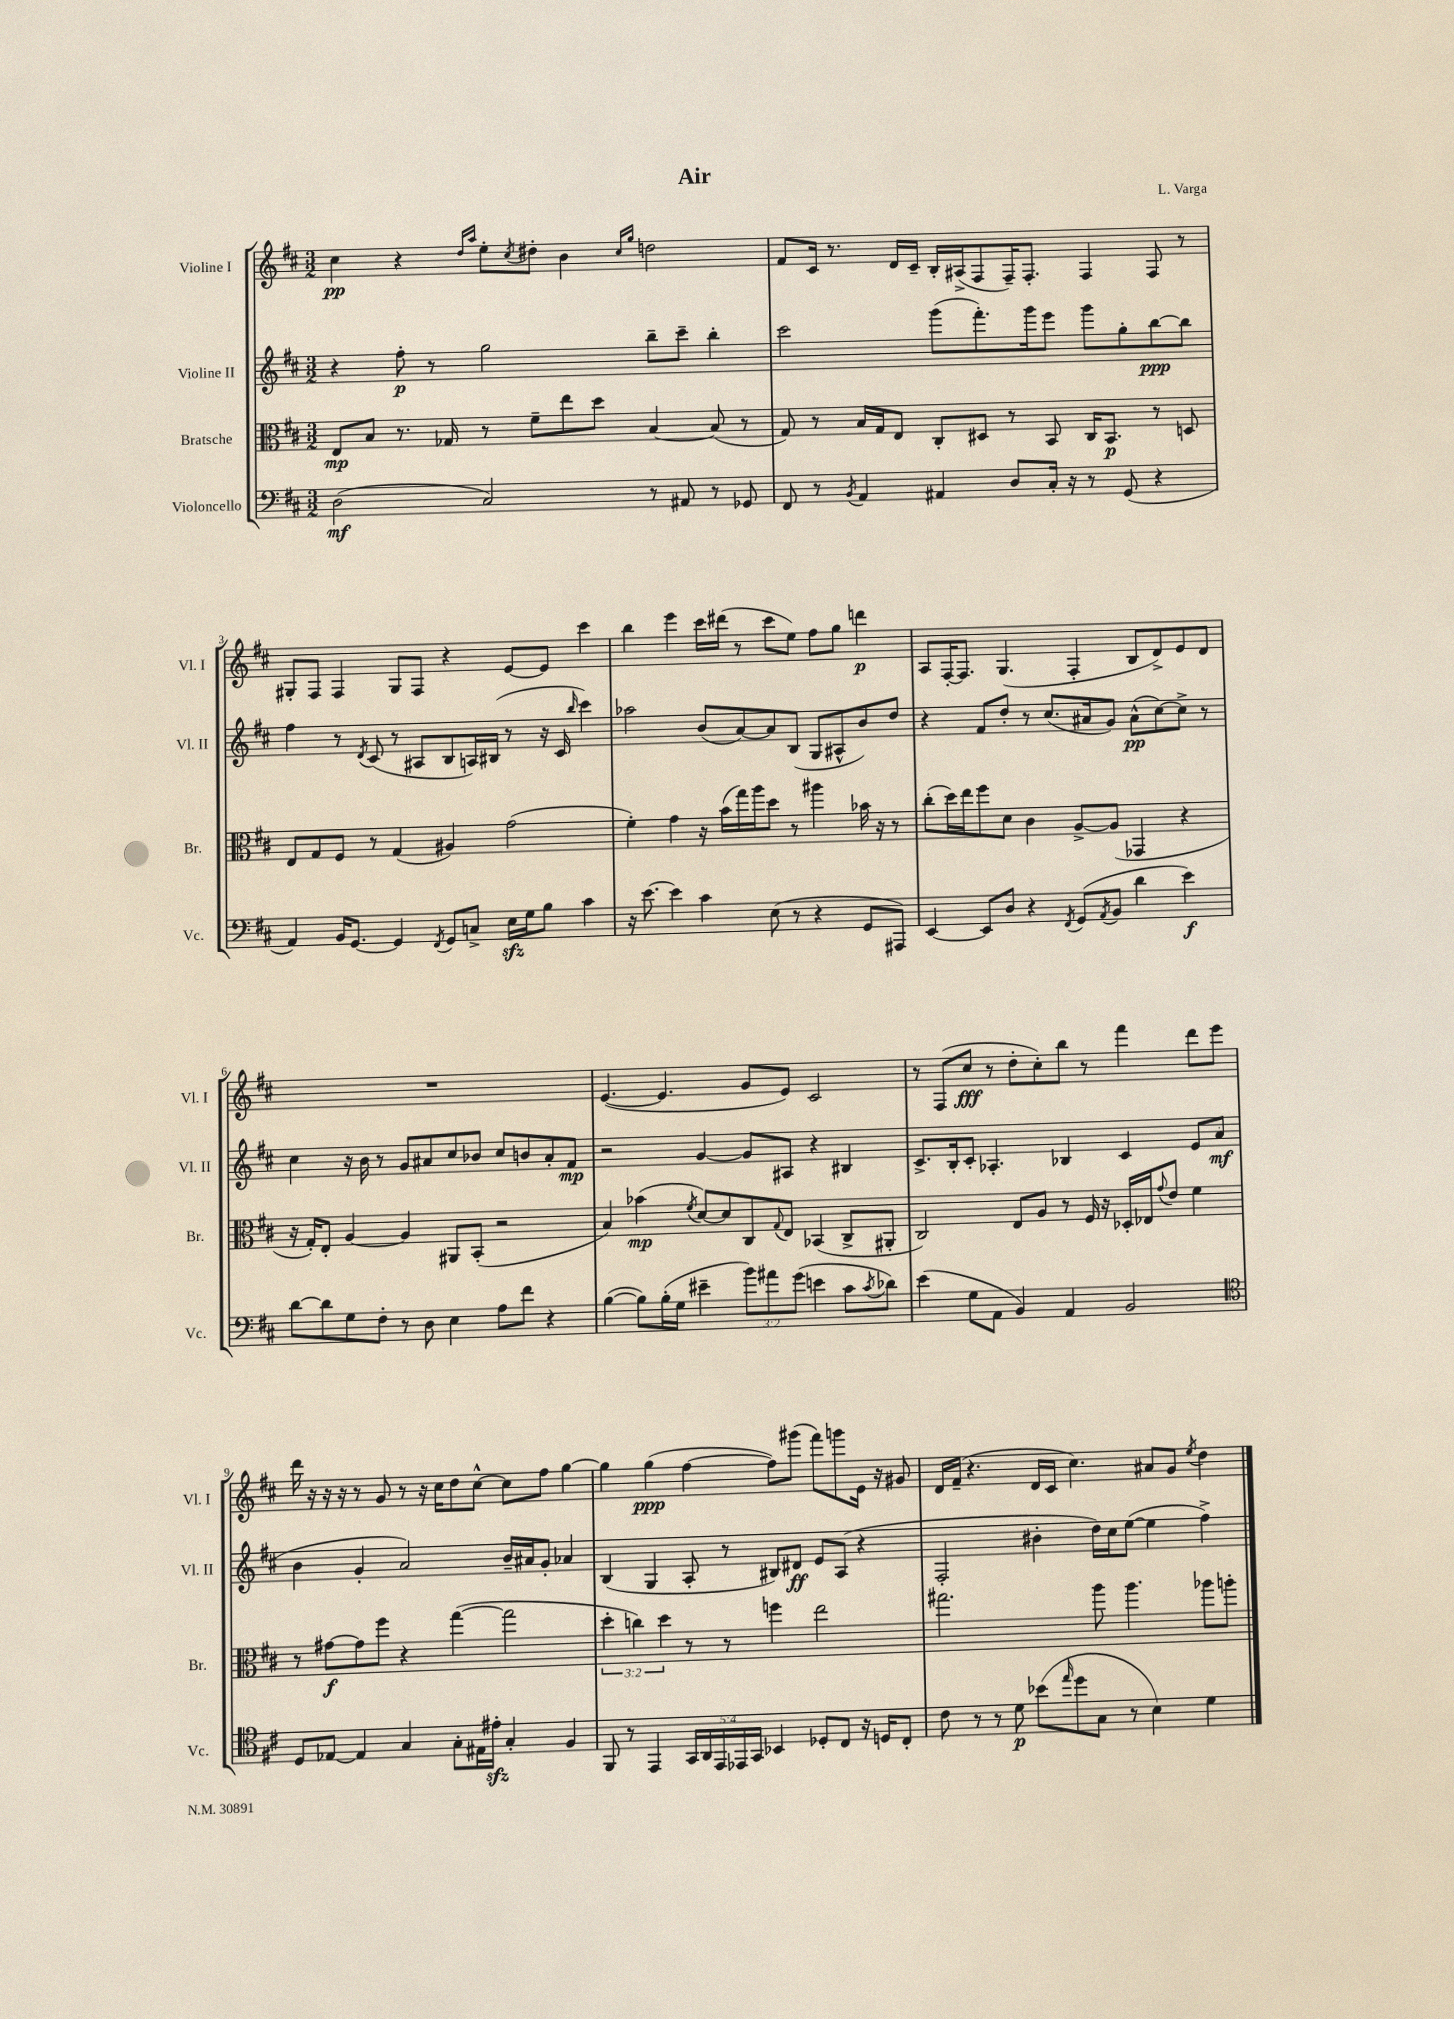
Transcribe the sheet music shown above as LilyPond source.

\header { title = "Air" composer = "L. Varga" }
<<
\new StaffGroup <<
\new Staff = "s0" \with { instrumentName = "Violine I" shortInstrumentName = "Vl. I" } {
    \clef treble \key d \major \numericTimeSignature \time 3/2
    cis''4\pp r4 \grace { d''16 a''16 } e''8-. \acciaccatura { cis''8 } dis''8-. b'4 \grace { cis''16 g''16 } d''2 |
    fis'8 cis'16 r8. d'16 cis'16-- b16-. ais16->( fis8 fis16--) fis8.-. fis4 fis8 r8 |
    gis8-. fis8 fis4 gis8 fis8 r4 e'8~ e'8 cis'''4 |
    b''4 e'''4 cis'''16 dis'''16( r8 cis'''8 e''8) fis''8 g''8 d'''4\p |
    a8 fis16~-. fis8. g4.( fis4-. b8 d'8->) e'8 d'8 |
    R1. |
    e'4.~( e'4. g'8 e'8) cis'2 |
    r8 fis8( cis''8\fff r8 d''8-. cis''8-.) b''8 r8 fis'''4 d'''8 e'''8 |
    d'''16 r16 r16 r16 r8 g'8 r8 r16 cis''16 d''8 cis''8~-^ cis''8 fis''8 g''4~ |
    g''4 g''4\ppp( fis''4~ fis''8) gis'''8( fis'''8) g'''8 e'16 r16 gis'8 |
    d'16 fis'16--( r4. d'16 cis'16 cis''4.) ais'8 g'8 \acciaccatura { e''8 } d''4 \bar "|." |
}
\new Staff = "s1" \with { instrumentName = "Violine II" shortInstrumentName = "Vl. II" } {
    \clef treble \key d \major \numericTimeSignature \time 3/2
    r4 fis''8-.\p r8 g''2 b''8-- cis'''8-- b''4-. |
    cis'''2 g'''8( fis'''8.-.) g'''16 e'''8 g'''8 g''8-. b''8~\ppp b''8 |
    fis''4 r8 \acciaccatura { d'8 } cis'8( r8 ais8 b8 a16) bis16( r8 r16 cis'16 \grace { b''16 } cis'''4) |
    aes''2 b'8( a'8~) a'8 b8( g8 ais8-^ b'8) d''8 |
    r4 fis'8 d''8-. r8 cis''8.( ais'16 g'8) ais'8-^\pp( cis''8~) cis''8-> r8 |
    cis''4 r16 b'16 r8 g'8 ais'8 cis''8 bes'8 cis''8 b'8 ais'8-. fis'8\mp |
    r2 g'4~ g'8 ais8 r4 bis4 |
    cis'8.-> b16-. cis'8-. aes4.-. bes4 cis'4 e'8 a'8\mf( |
    b'4 g'4-. a'2) b'16-- ais'16 g'8-. aes'4 |
    b4( g4 a8-. r8 bis8) dis'8\ff e'8 a8( r4 |
    fis2-. bis'4-. d''16) cis''16 e''8~( e''4 fis''4->) \bar "|." |
}
\new Staff = "s2" \with { instrumentName = "Bratsche" shortInstrumentName = "Br." } {
    \clef alto \key d \major \numericTimeSignature \time 3/2 \override Staff.TupletNumber.text = #tuplet-number::calc-fraction-text
    e8\mp b8 r8. ges16 r8 fis'8-- e''8 d''8 b4~ b8( r8 |
    g8) r8 b16 g16 e8 cis8-. dis8 r8 b,8 cis16 b,8.\p r8 d8 |
    e8 g8 fis8 r8 g4( ais4) g'2( |
    fis'4-.) g'4 r16 b'16( g''16) a''16 d''8 r8 ais''4 bes'16 r16 r8 |
    cis''8-.( d''16) e''16 fis''8 d'8 cis'4 a8~-> a8( ges,4 r4 |
    r16 g16-.) e8-. a4~ a4 ais,8 b,8-.( r2 |
    b4) bes'4\mp( \acciaccatura { fis'8 } d'8~) d'8 cis8 \appoggiatura { g8 } e8 bes,4( cis8-> ais,8-. |
    cis2) e8 a8 r8 fis16 r16 des16-. ees16 \appoggiatura { g'8 } e'8 fis'4 |
    r8 gis'8~\f gis'8 fis''8 r4 g''4~( g''2 |
    \tuplet 3/2 { d''4-. c''4) d''4 } r8 r8 f''4 e''2 |
    gis''2. a''8 a''4. aes''8 a''8-. \bar "|." |
}
\new Staff = "s3" \with { instrumentName = "Violoncello" shortInstrumentName = "Vc." } {
    \clef bass \key d \major \numericTimeSignature \time 3/2 \override Staff.TupletNumber.text = #tuplet-number::calc-fraction-text
    d2\mf( cis2) r8 ais,8 r8 ges,8 |
    fis,8 r8 \acciaccatura { b,8 } a,4 ais,4 d8 cis16-. r16 r8 g,8( r4 |
    a,4) b,16 g,8.~ g,4 \acciaccatura { fis,8 } g,8 c8-> e16\sfz g16 b8 cis'4 |
    r16 e'8.~ e'4 cis'4 e8( r8 r4 g,8 ais,,8) |
    e,4~ e,8 d8 r4 \acciaccatura { fis,8 } g,8( \acciaccatura { a,8 } b,8 d'4 e'4\f) |
    d'8~ d'8 g8 fis8-. r8 d8 e4 a8 fis'8 r4 |
    b4~( b8) b16-.( g16 eis'4-- \tuplet 3/2 { b'8) ais'8 g'8( } e'4 cis'8 \acciaccatura { cis'8 } des'8) |
    e'4( g8 a,8 b,4) a,4 b,2 |
    \clef tenor d8 ees8~ ees4 g4 g8-. eis16 eis'16-.\sfz g4-. fis4 |
    fis,8 r8 e,4 \tuplet 5/4 { g,16 a,16 e,16 ees,16 g,16 } bes,4 des8-. cis8 r16 d16 cis8-. |
    cis'8 r8 r8 d'8\p bes'8( \grace { e''16 } d''8 g8 r8 b4) d'4 \bar "|." |
}
>>
>>
